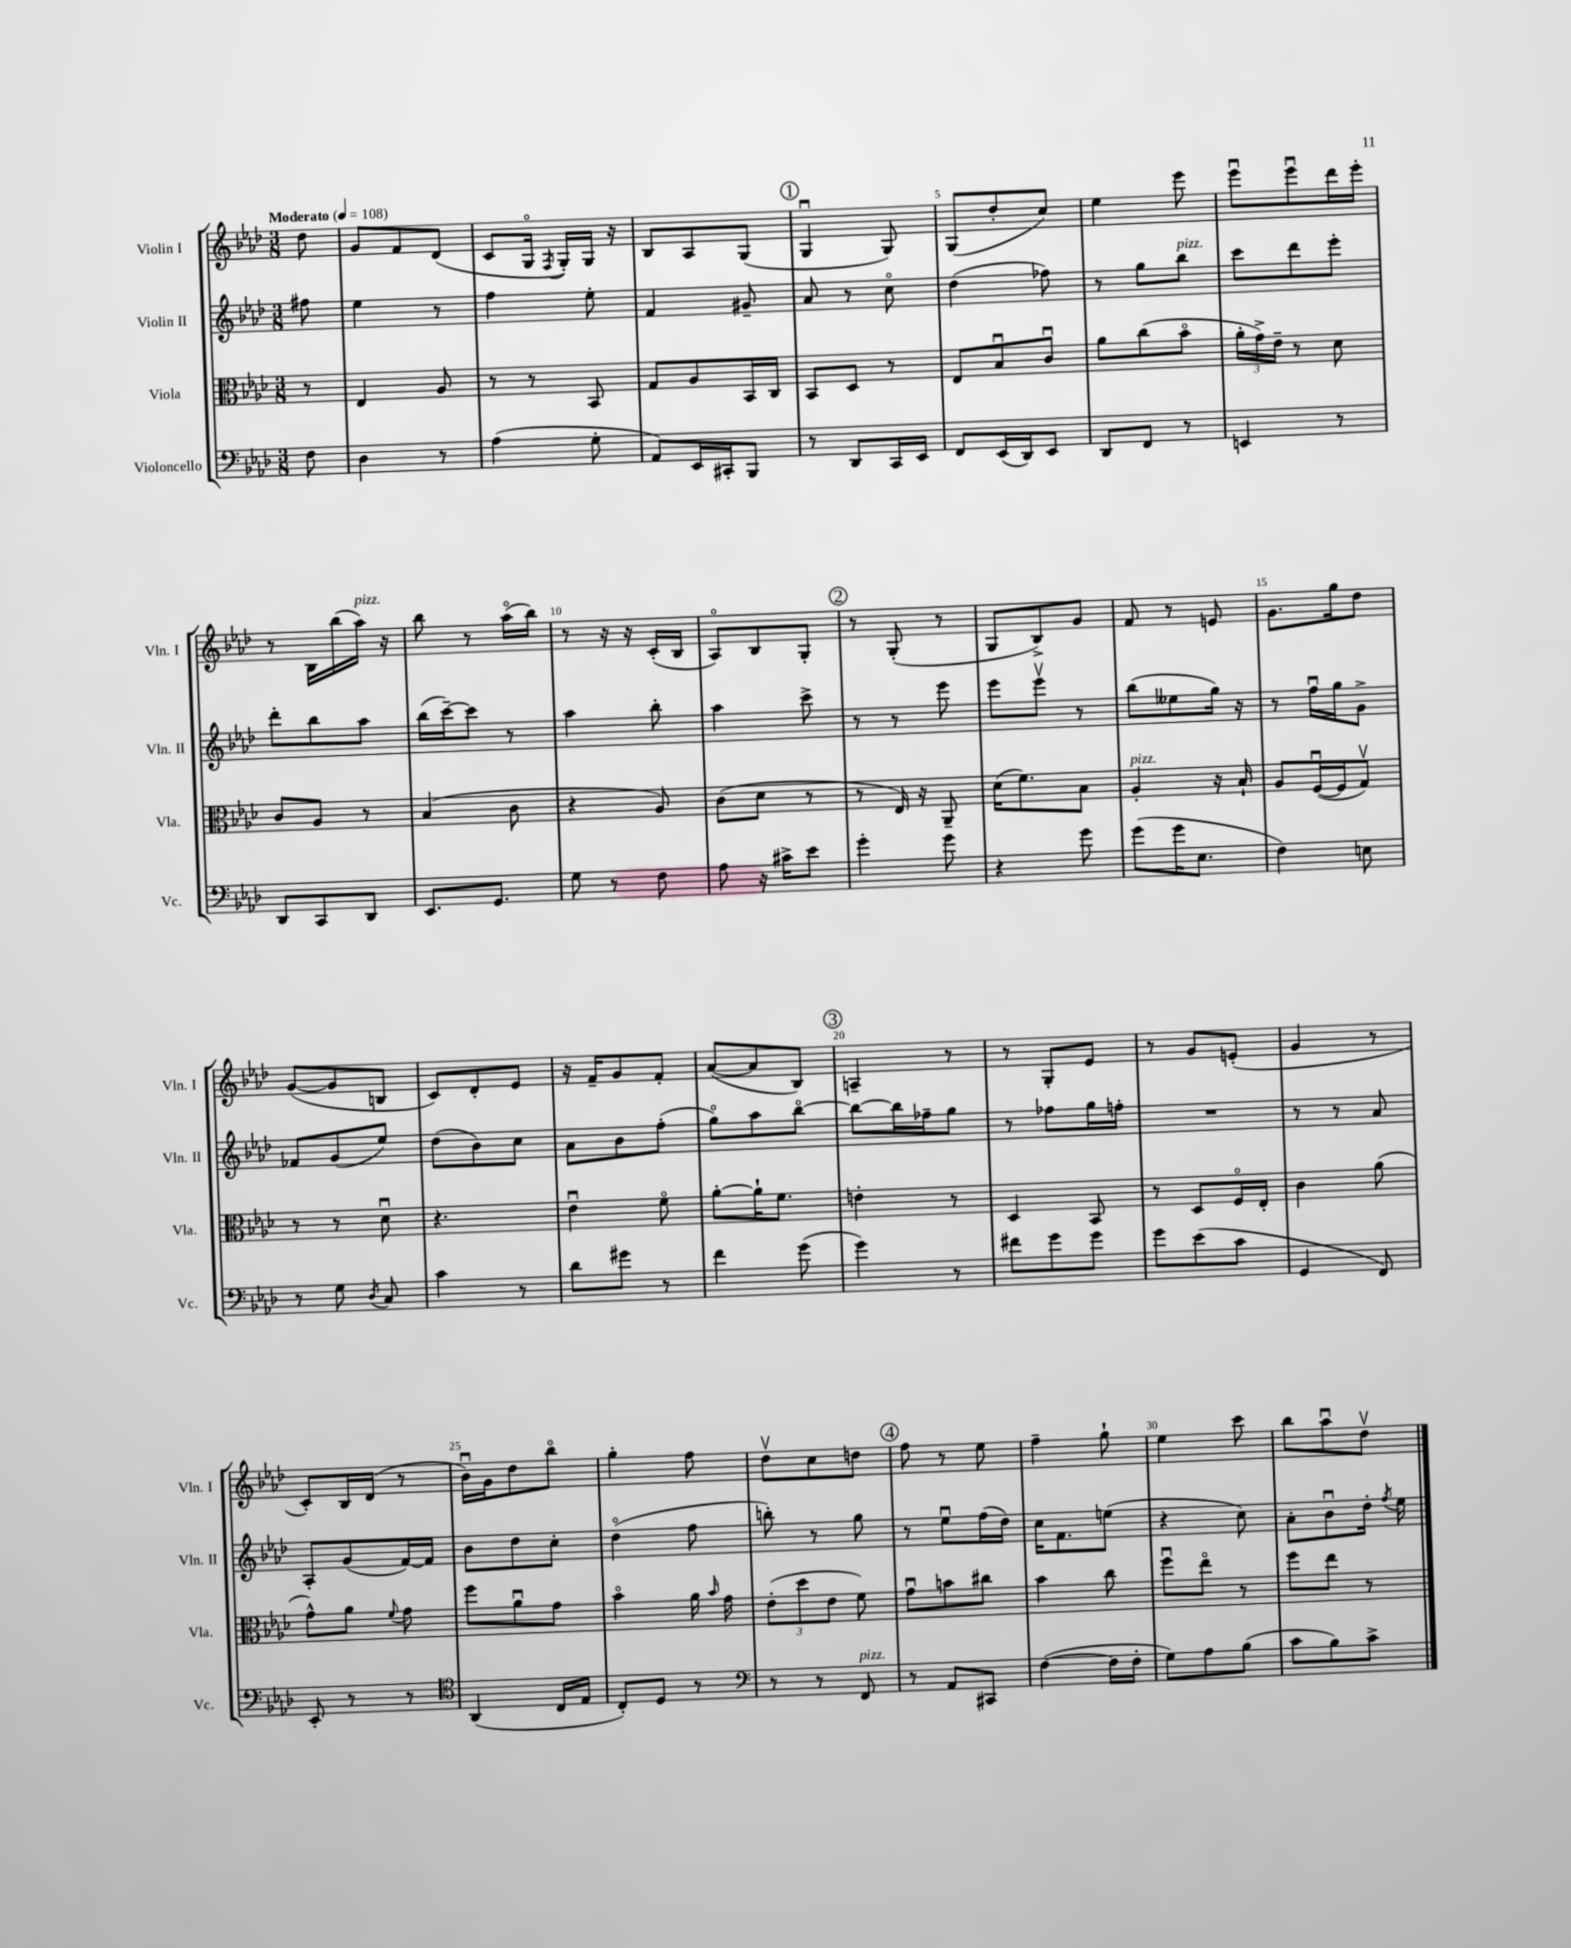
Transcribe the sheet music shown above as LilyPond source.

<<
\new StaffGroup <<
\new Staff = "s0" \with { instrumentName = "Violin I" shortInstrumentName = "Vln. I" } {
    \clef treble \key aes \major \numericTimeSignature \time 3/8 \partial 8 \tempo "Moderato" 4 = 108
    \autoBeamOff des''8 |
    g'8[ f'8 des'8]( |
    c'8[ g16]\flageolet \acciaccatura { f8 } g16[-.) g16] r16 |
    bes8[ aes8 g8]( |
    \mark \markup { \circle "1" } g4\downbow g8) |
    g8[( des''8-. c''8]) |
    ees''4 ees'''8 |
    ees'''8[\downbow ees'''8\downbow des'''16 ees'''16]-. |
    r8 bes16[ bes''16( aes''16]^\markup { \italic "pizz." }) r16 |
    bes''8 r8 aes''16[\flageolet( bes''16]) |
    r8 r16 r16 c'16[-.( bes16] |
    aes8[\flageolet) bes8 g8]-. |
    \mark \markup { \circle "2" } r8 g8-.( r8 |
    g8[ bes8->) g'8] |
    f'8 r8 e'8 |
    g'8.[ g''16 des''8] |
    g'8[~( g'8 b8] |
    c'8[) des'8-. ees'8] |
    r16 f'16[-- g'8 f'8]-. |
    aes'8[~( aes'8 bes8]) |
    \mark \markup { \circle "3" } a4-- r8 |
    r8 g8[-. ees'8] |
    r8 g'8[ e'8]-.( |
    g'4 r8 |
    c'8[-.) bes16 des'16]( r8 |
    bes'16[\downbow) g'16 des''8 bes''8]\flageolet |
    g''4-. f''8 |
    des''8[\upbow c''8 d''8] |
    \mark \markup { \circle "4" } f''8 r8 ees''8 |
    f''4-- g''8-! |
    ees''4 c'''8 |
    bes''8[ aes''8\downbow des''8]\upbow \bar "|." |
}
\new Staff = "s1" \with { instrumentName = "Violin II" shortInstrumentName = "Vln. II" } {
    \clef treble \key aes \major \numericTimeSignature \time 3/8 \partial 8
    \autoBeamOff fis''8 |
    ees''4 r8 |
    f''4 ees''8-. |
    f'4 gis'8-- |
    \mark \markup { \circle "1" } aes'8 r8 c''8\flageolet |
    des''4( fes''8) |
    r8 g''8[ bes''8]^\markup { \italic "pizz." } |
    c'''8[ des'''8 ees'''8]-. |
    des'''8[-. bes''8 aes''8] |
    bes''16[( c'''16~--) c'''8] r8 |
    aes''4 bes''8-. |
    aes''4 c'''8-> |
    \mark \markup { \circle "2" } r8 r8 ees'''8 |
    ees'''8[ ees'''8]\upbow r8 |
    bes''8[( eeses''8 g''16]) r16 |
    r8 f''16[\downbow g''16 g'8]-> |
    fes'8[ g'8( ees''8]) |
    des''8[( bes'8) c''8] |
    aes'8[ bes'8 f''8]-.( |
    g''8[\flageolet) aes''8 bes''8]~\flageolet |
    \mark \markup { \circle "3" } bes''8[~ bes''16 fes''16-- g''8] |
    r8 fes''8[ g''16 f''16]-. |
    R4. |
    r8 r8 aes'8 |
    aes8[-. g'8( f'16~) f'16] |
    bes'8[ des''8 c''8]-. |
    des''4\flageolet( f''8 |
    b''8-.) r8 g''8 |
    \mark \markup { \circle "4" } r8 ees''8[\downbow f''16( des''16]) |
    c''16[ f'8. e''8]( |
    r4 c''8) |
    aes'8[-. bes'8\downbow des''16]-. \acciaccatura { f''8 } ees''16 \bar "|." |
}
\new Staff = "s2" \with { instrumentName = "Viola" shortInstrumentName = "Vla." } {
    \clef alto \key aes \major \numericTimeSignature \time 3/8 \partial 8
    \autoBeamOff r8 |
    ees4 aes8 |
    r8 r8 bes,8 |
    g8[ aes8 bes,16 c16] |
    \mark \markup { \circle "1" } bes,8[ des8] r8 |
    ees8[ bes8\downbow c'8]\downbow |
    aes'8[ c''8( bes'8]\flageolet |
    \tuplet 3/2 { aes'16[-. g'16->) ees'16]-- } r8 des'8 |
    c'8[ aes8] r8 |
    bes4( c'8 |
    r4 aes8) |
    c'8[( des'8] r8 |
    \mark \markup { \circle "2" } r8 ees16) r16 aes,8-- |
    des'16[( f'8.) bes8] |
    aes4-.^\markup { \italic "pizz." } r16 bes16-! |
    aes8[ f16~\downbow( f16 g8]\upbow) |
    r8 r8 des'8\downbow |
    r4. |
    ees'4\downbow f'8\flageolet |
    aes'8[~-. aes'16-! f'8.] |
    \mark \markup { \circle "3" } e'4-. r8 |
    des4 bes,8 |
    r8 des8[ f16\flageolet ees16]-. |
    c'4 aes'8( |
    g'8[-^) aes'8] \appoggiatura { f'8 } g'8 |
    f''8[ aes'8\downbow g'8] |
    bes'4\flageolet aes'16 \grace { bes'16 } g'16 |
    \tuplet 3/2 { ees'8[-.( des''8 ees'8] } f'8) |
    \mark \markup { \circle "4" } g'8[\downbow b'8 cis''8] |
    bes'4 c''8 |
    f''8[\downbow ees''8]\flageolet r8 |
    f''8[ ees''8] r8 \bar "|." |
}
\new Staff = "s3" \with { instrumentName = "Violoncello" shortInstrumentName = "Vc." } {
    \clef bass \key aes \major \numericTimeSignature \time 3/8 \partial 8
    \autoBeamOff f8 |
    des4 r8 |
    aes4( g8-. |
    aes,8[) ees,16 cis,16-. bes,,8] |
    \mark \markup { \circle "1" } r8 des,8[ c,16 ees,16] |
    f,8[ ees,16( des,16) ees,8] |
    des,8[ f,8] r8 |
    e,4 r8 |
    des,8[ c,8 des,8] |
    ees,8.[ g,8.] |
    g8 r8 f8 |
    aes8 r16 cis'16[-> ees'8] |
    \mark \markup { \circle "2" } g'4-. g'8 |
    r4 g'8 |
    g'8[( g'16 ees8.] |
    f4) e8 |
    r8 g8 \acciaccatura { des8 } c8 |
    c'4 r8 |
    des'8[ gis'8] r8 |
    f'4 g'8( |
    \mark \markup { \circle "3" } g'4) r8 |
    fis'8[ g'8 g'8] |
    g'8[ ees'8( c'8] |
    g,4 f,8) |
    ees,8-. r8 r8 |
    \clef tenor aes,4( c16[ ees16] |
    c8[-.) des8] r8 |
    \clef bass r8 r8 f,8^\markup { \italic "pizz." } |
    \mark \markup { \circle "4" } r8 aes,8[ cis,8] |
    f4~( f16[ f16]-. |
    g8[) aes8 bes8]( |
    c'8[ bes8) c'8]-> \bar "|." |
}
>>
>>
\layout { \context { \Score \override BarNumber.break-visibility = ##(#f #t #t) barNumberVisibility = #(every-nth-bar-number-visible 5) } }
